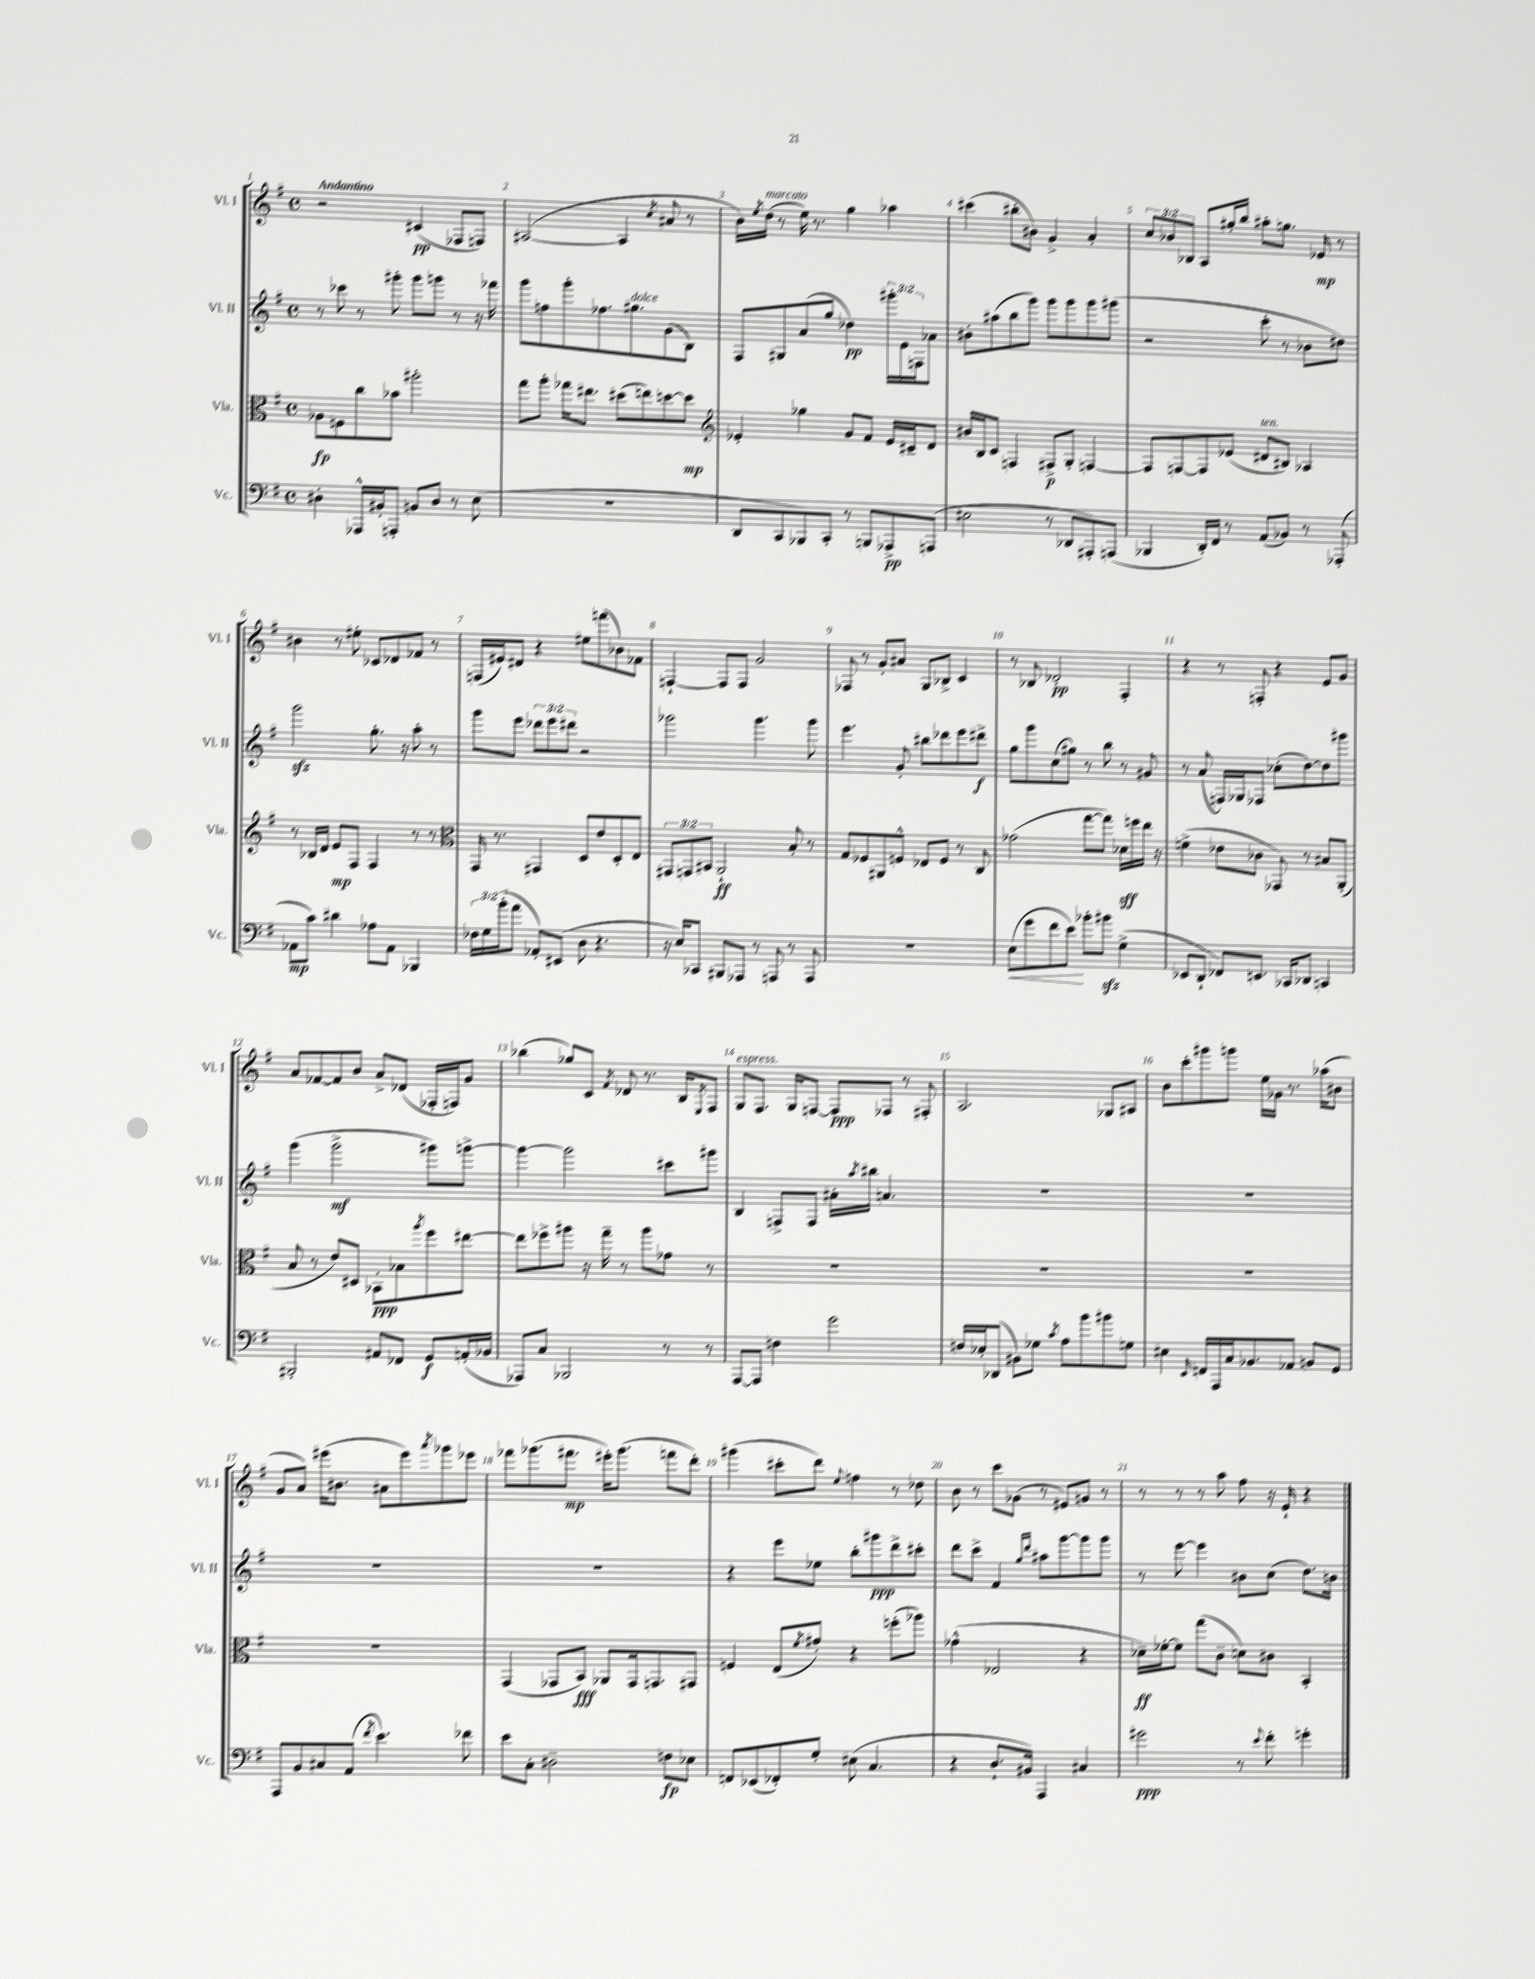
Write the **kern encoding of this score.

**kern	**dynam	**kern	**dynam	**kern	**dynam	**kern	**dynam
*part4	*part4	*part3	*part3	*part2	*part2	*part1	*part1
*staff4	*staff4	*staff3	*staff3	*staff2	*staff2	*staff1	*staff1
*I"Vc.	*	*I"Vla.	*	*I"Vl. II	*	*I"Vl. I	*
*I'Vc.	*	*I'Vla.	*	*I'Vl. II	*	*I'Vl. I	*
*clefF4	*	*clefC3	*	*clefG2	*	*clefG2	*
*k[f#]	*	*k[f#]	*	*k[f#]	*	*k[f#]	*
*M4/4	*	*M4/4	*	*M4/4	*	*M4/4	*
*met(c)	*	*met(c)	*	*met(c)	*	*met(c)	*
=1	=1	=1	=1	=1	=1	=1	=1
!	!	!	!	!	!	!LO:TX:a:B:t=Andantino	!
4D#X'\	.	8A-X\L	fp	8r	.	2r	.
.	.	8Fn\	.	8ccc-X\	.	.	.
16AAA-X^^/LL	.	8cc\	.	8r	.	.	.
16BB#X'/J	.	.	.	.	.	.	.
8AAAn'/J	.	8b-X\J	.	8ggg#X'\	.	.	.
8BBn/L	.	2aa#X'\	.	8ggg#\L	.	(4c#X/	pp
8D#/J	.	.	.	8gggn\J	.	.	.
8r	.	.	.	8r	.	8F-X/L	.
(8E\	.	.	.	16r	.	8Fn/J)	.
.	.	.	.	16fff-X\	.	.	.
=2	=2	=2	=2	=2	=2	=2	=2
1r	.	8gg\L	.	8ggg\L	.	([2A#X/	.
.	.	8aa'\J	.	8ffn\	.	.	.
.	.	16gg-X\KL	.	8ggg'\	.	.	.
.	.	8.ee#X\J	.	.	.	.	.
.	.	.	.	8.ff-X\	.	.	.
.	.	(8dd#X\L	.	.	.	4A#/]	.
!	!	!	!	!LO:TX:a:i:t=dolce	!	!	!
.	.	.	.	8.gg#X\	.	.	.
.	.	8een\)	.	.	.	.	.
.	.	.	.	.	.	8qcc/	.
.	.	[8ddn\	.	(8g\	.	8a#X/	.
.	.	8dd\J]	mp	8B\J)	.	8r	.
=3	=3	=3	=3	=3	=3	=3	=3
*	*	*clefG2	*	*	*	*	*
8DD/L	.	4e-X'/	.	8F#/L	.	16b\LL)	.
.	.	.	.	.	.	8qee/	.
!	!	!	!	!	!	!LO:TX:a:i:t=marcato	!
.	.	.	.	.	.	(16dd\JJ	.
8CC/	.	.	.	8G#X/	.	8r	.
8BBB-X/)	.	4gg-X\	.	(8a/	.	16ee\)	.
.	.	.	.	.	.	8.r	.
8CC'/J	.	.	.	8gg/J	.	.	.
8r	.	8g/L	.	4dd-X\)	pp	4gg\	.
8BBBn/L	.	8f#/J	.	.	.	.	.
8AAA-X^/	pp	16e-/LL	.	24ggg#X'\LL	.	4aa-X\	.
.	.	.	.	24e\	.	.	.
.	.	16c#X~/J	.	.	.	.	.
.	.	.	.	24Fn\J	.	.	.
(8AAAn/J	.	8d/J	.	8a-X\J	.	.	.
=4	=4	=4	=4	=4	=4	=4	=4
2E#X\	.	16b#X/LL	.	8b#X'\L	.	(4ccc#X\	.
.	.	16B/J	.	.	.	.	.
.	.	8c/J	.	(8aa#X\	.	.	.
.	.	4Fn/	.	8bb\	.	8bb#X'\L	.
.	.	.	.	8ggg\J)	.	8b#X\J)	.
8r	.	8F#X^/L	p	8ggg\L	.	4g^/	.
8DD-X/L	.	8G'/J	.	8ggg\	.	.	.
8AAA#X'/)	.	[4Fn/	.	8ggg\	.	4a'/	.
(8AAAn/J	.	.	.	(8ggg#X\J	.	.	.
=5	=5	=5	=5	=5	=5	=5	=5
4BBB-X/	.	8F/L]	.	2r	.	12cc/L	.
.	.	.	.	.	.	12b-X/	.
.	.	[8Fn/	.	.	.	.	.
.	.	.	.	.	.	12B-X/J	.
16DD'/LL)	.	8F/]	.	.	.	8A/L	.
16FF#/JJ	.	.	.	.	.	.	.
8r	.	(8e-X/J	.	.	.	16gg#X'/L	.
.	.	.	.	.	.	16bb/JJ	.
!	!	!LO:TX:a:i:t=ten.	!	!	!	!	!
(8AA/L	.	8d#X/L	.	8ccc'\	.	8aa#X'\L	.
8BB-X/J)	.	8B#X/J)	.	8r	.	8.ggn\J	.
8r	.	4A-X/	.	8b-X\L	.	.	.
.	.	.	.	.	.	16e-X/	mp
(8AAA-X'/	.	.	.	8dd#X\J)	.	8r	.
!!LO:LB:g=z
=6	=6	=6	=6	=6	=6	=6	=6
8AA-X\L	mp	8r	.	2gggzz\	.	4b#X\	.
8c\J)	.	16B-X/LL	.	.	.	.	.
.	.	16d/JJ	.	.	.	.	.
4d#X\	.	8e/L	mp	.	.	8r	.
.	.	8F#/J	.	.	.	8ee#X'\	.
8A-X\L	.	4F#/	.	8.gg'\	.	8c-X/L	.
8AA-\J	.	.	.	.	.	8d-X/	.
.	.	.	.	16r	.	.	.
4BBB-X/	.	8r	.	8aa'\	.	8f-X/J	.
.	.	8r	.	8r	.	8r	.
=7	=7	=7	=7	=7	=7	=7	=7
*	*	*clefC3	*	*	*	*	*
24F-X\LL	.	16GG/	.	8ggg\L	.	(16Fn/LL	.
24G\	.	.	.	.	.	.	.
.	.	8.r	.	.	.	16e#X/J)	.
(24b'\J	.	.	.	.	.	.	.
8a\J	.	.	.	8eee\J	.	8d#X/J	.
8AA-X'/L)	.	4GG#X/	.	12ddd-X\L	.	4r	.
.	.	.	.	12eee\	.	.	.
(8EE#X/J	.	.	.	.	.	.	.
.	.	.	.	12ddd#X\J	.	.	.
8D\	.	8D/L	.	2r	.	8ee#X\L	.
4.r	.	8e/	.	.	.	(8fffn\	.
.	.	8D'/	.	.	.	8b-X\)	.
.	.	8E/J	.	.	.	8f-X\J	.
=8	=8	=8	=8	=8	=8	=8	=8
16r	.	12GG#X/L	.	2ggg-X\	.	[4Fn`/	.
16E/KL)	.	.	.	.	.	.	.
.	.	12GGn/	.	.	.	.	.
8CC-X/J	.	.	.	.	.	.	.
.	.	12BB#X/J	.	.	.	.	.
8BBB#X/L	.	2AA`/	ff	.	.	8F/L]	.
8AAA-X/J	.	.	.	.	.	8F/J	.
8r	.	.	.	4.ggg-\	.	2g/	.
8AAAn/	.	.	.	.	.	.	.
8r	.	8B'/	.	.	.	.	.
8AAA/	.	8r	.	8ggg-\	.	.	.
=9	=9	=9	=9	=9	=9	=9	=9
1r	.	8G/L	.	4.eee\	.	8F-X/	.
.	.	8F-X/	.	.	.	8r	.
.	.	8AA#X/	.	.	.	8g'/L	.
.	.	8Fn^^/J	.	8g'/	.	8a#X/J	.
.	.	8E-X/L	.	8bb#X\L	.	8G/L	.
.	.	8F/J	.	8ddd-X\	.	8B-X^/J	.
.	.	8r	.	8eee\	.	4c/	.
.	.	8C/	.	8ddd#X^\J	f	.	.
=10	=10	=10	=10	=10	=10	=10	=10
!	!LO:HP:b	!	!	!	!	!	!
(8E\L	<	(2g-X\	.	8gg\L	.	8r	.
8g\	.	.	.	8ggg\	.	8B-X/	.
8f#\	.	.	.	(8cc\	.	2d-X'/	pp
8e\J)	.	.	.	8gg#X\J)	.	.	.
8b-X'\L	[	[8gg\L	.	8r	.	.	.
8b#Xzz\J	.	8gg\J])	.	8bb\	.	.	.
(4G^\	.	16d-X\LL	sff	8r	.	4F#'/	.
.	.	16ffn\	.	.	.	.	.
.	.	16ee\JJ	.	8g#X/	.	.	.
.	.	16r	.	.	.	.	.
=11	=11	=11	=11	=11	=11	=11	=11
8EE-X/L	.	(4fn^\	.	8r	.	4r	.
8DD`/J	.	.	.	(8a/	.	.	.
8FF-X/L)	.	8e-X\L	.	16Fn/LL)	.	8r	.
.	.	.	.	16G-X/J	.	.	.
8.EEn/J	.	8c-X\J	.	8F-X/J	.	8Fn'/	.
.	.	8GG-X/)	.	(8cc-X'\L	.	4r	.
16CC-X/KL	.	.	.	.	.	.	.
8DD-X/J	.	8r	.	[8dd\)	.	.	.
4CCn/	.	8B#X/L	.	8dd\]	.	8e/L	.
.	.	(8AA'/J	.	8ggg#X\J	.	8g/J	.
!!LO:LB:g=z
=12	=12	=12	=12	=12	=12	=12	=12
2BBB#X'/	.	8B/	.	(4ggg\	.	8a/L	.
.	.	8r	.	.	.	[8f-X/	.
.	.	8e/L)	.	2ggg^\	mf	8f-/]	.
.	.	8D#X/J	.	.	.	8b/J	.
8AA#X/L	.	8BB-X'\L	ppp	.	.	8a^/L	.
8FF-X/J	.	8B-X\	.	.	.	(8d-X/J	.
.	.	8qaa/	.	.	.	.	.
8GG/L	f	8ff#\	.	8ggg#X\L)	.	16F-X'/LL	.
.	.	.	.	.	.	16Fn/J)	.
(16AAn'/L	.	[8ee#X\J	.	[8gggn^\J	.	8g/J	.
16BB-X/JJ	.	.	.	.	.	.	.
=13	=13	=13	=13	=13	=13	=13	=13
8AAA-X/L)	.	8ee#\L]	.	4ggg\_	.	(4bb-X\	.
8C/J	.	8ff-X^\	.	.	.	.	.
2BBB-X/	.	8aa#X\J	.	2ggg\]	.	8gg-X/L)	.
.	.	16r	.	.	.	8c/J	.
.	.	16gg~\	.	.	.	.	.
.	.	.	.	.	.	8qf#/	.
.	.	8r	.	.	.	8d-X/	.
.	.	8aa#\L	.	.	.	8.r	.
8r	.	8g-X\J	.	8ccc#X\L	.	.	.
.	.	.	.	.	.	16B/KL	.
.	.	.	.	.	.	8qE/	.
8r	.	8r	.	8ggg#X\J	.	8F#/J	.
=14	=14	=14	=14	=14	=14	=14	=14
!	!	!	!	!	!	!LO:TX:a:i:t=espress.	!
[8AAA/L	.	1r	.	4B/	.	8G/L	.
8AAA/J]	.	.	.	.	.	8.F#/J	.
4Fn\	.	.	.	8Fn^/L	.	.	.
.	.	.	.	.	.	16G/KL	.
.	.	.	.	8F/J	.	[8Fn/J	.
2g\	.	.	.	16a#X'\LL	.	8F/L]	ppp
.	.	.	.	8qaa/	.	.	.
.	.	.	.	16bb#X\JJ	.	.	.
.	.	.	.	4.an/	.	8F-X/J	.
.	.	.	.	.	.	8r	.
.	.	.	.	.	.	8F#X'/	.
=15	=15	=15	=15	=15	=15	=15	=15
16Fn/LL	.	1r	.	1r	.	2.A/	.
16E-X'/J	.	.	.	.	.	.	.
(8DD-X/J	.	.	.	.	.	.	.
8BB#X\L)	.	.	.	.	.	.	.
8G-X\J	.	.	.	.	.	.	.
8qc/	.	.	.	.	.	.	.
8A\L	.	.	.	.	.	.	.
8b\	.	.	.	.	.	.	.
8b#X\	.	.	.	.	.	8G-X/L	.
8Gn\J	.	.	.	.	.	8A#X/J	.
=16	=16	=16	=16	=16	=16	=16	=16
4E#X\	.	1r	.	1r	.	8b\L	.
.	.	.	.	.	.	8ccc'\	.
16qqEE/	.	.	.	.	.	.	.
16FFn/LL	.	.	.	.	.	8ggg#X\	.
16AAA/	.	.	.	.	.	.	.
16C/J	.	.	.	.	.	8gggn\J	.
8.BB-X/	.	.	.	.	.	.	.
.	.	.	.	.	.	16ee\LL	.
.	.	.	.	.	.	16g-X\JJ	.
8AA-X/J	.	.	.	.	.	8.r	.
8BBn/L	.	.	.	.	.	.	.
.	.	.	.	.	.	(16aa-X\KL	.
8GG/J	.	.	.	.	.	8b#X\J	.
!!LO:LB:g=z
=17	=17	=17	=17	=17	=17	=17	=17
8AAA/L	.	1r	.	1r	.	8g/L	.
8BB/	.	.	.	.	.	8a/J)	.
8C#X/	.	.	.	.	.	(16eee#X\KL	.
.	.	.	.	.	.	8.b#X\J	.
(8AA/J	.	.	.	.	.	.	.
8qf#/	.	.	.	.	.	.	.
4.e\)	.	.	.	.	.	8a#X\L	.
.	.	.	.	.	.	8eee#\)	.
.	.	.	.	.	.	8qaaa/	.
.	.	.	.	.	.	8ggg-X\	.
8f-X\	.	.	.	.	.	8eee-X\J	.
=18	=18	=18	=18	=18	=18	=18	=18
8e\L	.	(4GG/	.	1r	.	8fff-X\L	.
8C'\J	.	.	.	.	.	(8.ggg-X\	.
2D#X~\	.	8GG-X/L	.	.	.	.	.
.	.	.	.	.	.	8.fff#X\J	mp
.	.	8BB/J)	fff	.	.	.	.
.	.	8AA-X/L	.	.	.	16eee#X'\KL)	.
.	.	.	.	.	.	(8.ggg-\J	.
.	.	16GG-/k	.	.	.	.	.
.	.	8.GGn/	.	.	.	.	.
8Fn\L	fp	.	.	.	.	8fffn\L	.
8E-X\J	.	8GG#X/J	.	.	.	8ddd'\J)	.
=19	=19	=19	=19	=19	=19	=19	=19
8FFn/L	.	4Fn/	.	4r	.	(4ggg#X\	.
(8EE-X/	.	.	.	.	.	.	.
8FF-X'/)	.	(8E/L	.	8eee\L	.	8ccc#X'\L	.
.	.	8qf#/	.	.	.	.	.
8G'/J	.	8g#X'/J)	.	8ee-X\J	.	8ddd\J)	.
.	.	.	.	.	.	8qqee/	.
(8E#X\	.	4r	.	8bb'\L	.	4ffn\	.
4.C/	.	.	.	8ggg#X\	ppp	.	.
.	.	(8ffn'\L	.	8ddd^\	.	8r	.
.	.	8aa-X\J)	.	8ccc#X'\J	.	8dd-X\	.
=20	=20	=20	=20	=20	=20	=20	=20
4r	.	(4g-X^^\	.	8ddd\L	.	8b\	.
.	.	.	.	8ccc^\J	.	8r	.
8.D`/L	.	2E-X/	.	4f#/	.	8ccc\L	.
.	.	.	.	.	.	(8g-X\J	.
16BB#X/Jk)	.	.	.	.	.	.	.
.	.	.	.	16qqgg/LL	.	.	.
.	.	.	.	16qqddd/JJ	.	.	.
4AAA/	.	.	.	8aa#X\L	.	8r	.
.	.	.	.	[8ggg\	.	8e#X/L)	.
4C#X/	.	4r	.	8ggg\]	.	8gn/J	.
.	.	.	.	8ggg\J	.	8r	.
=21	=21	=21	=21	=21	=21	=21	=21
2g#X\	ppp	16d-X~\LL)	ff	8r	.	8r	.
.	.	[16f-X'\J	.	.	.	.	.
.	.	8f-\J]	.	[8eee\	.	8r	.
.	.	(8gg\L	.	4eee\]	.	8r	.
.	.	8c~\J	.	.	.	8aa\	.
8r	.	8dn\L)	.	8b#X\L	.	8ff#\	.
8qqe/	.	.	.	.	.	.	.
8f#'\	.	8c#X\J	.	(8cc\J	.	16r	.
.	.	.	.	.	.	16e`/	.
4gn'\	.	4BB'/	.	8.dd\L)	.	4r	.
.	.	.	.	16bn\Jk	.	.	.
==	==	==	==	==	==	==	==
*-	*-	*-	*-	*-	*-	*-	*-
